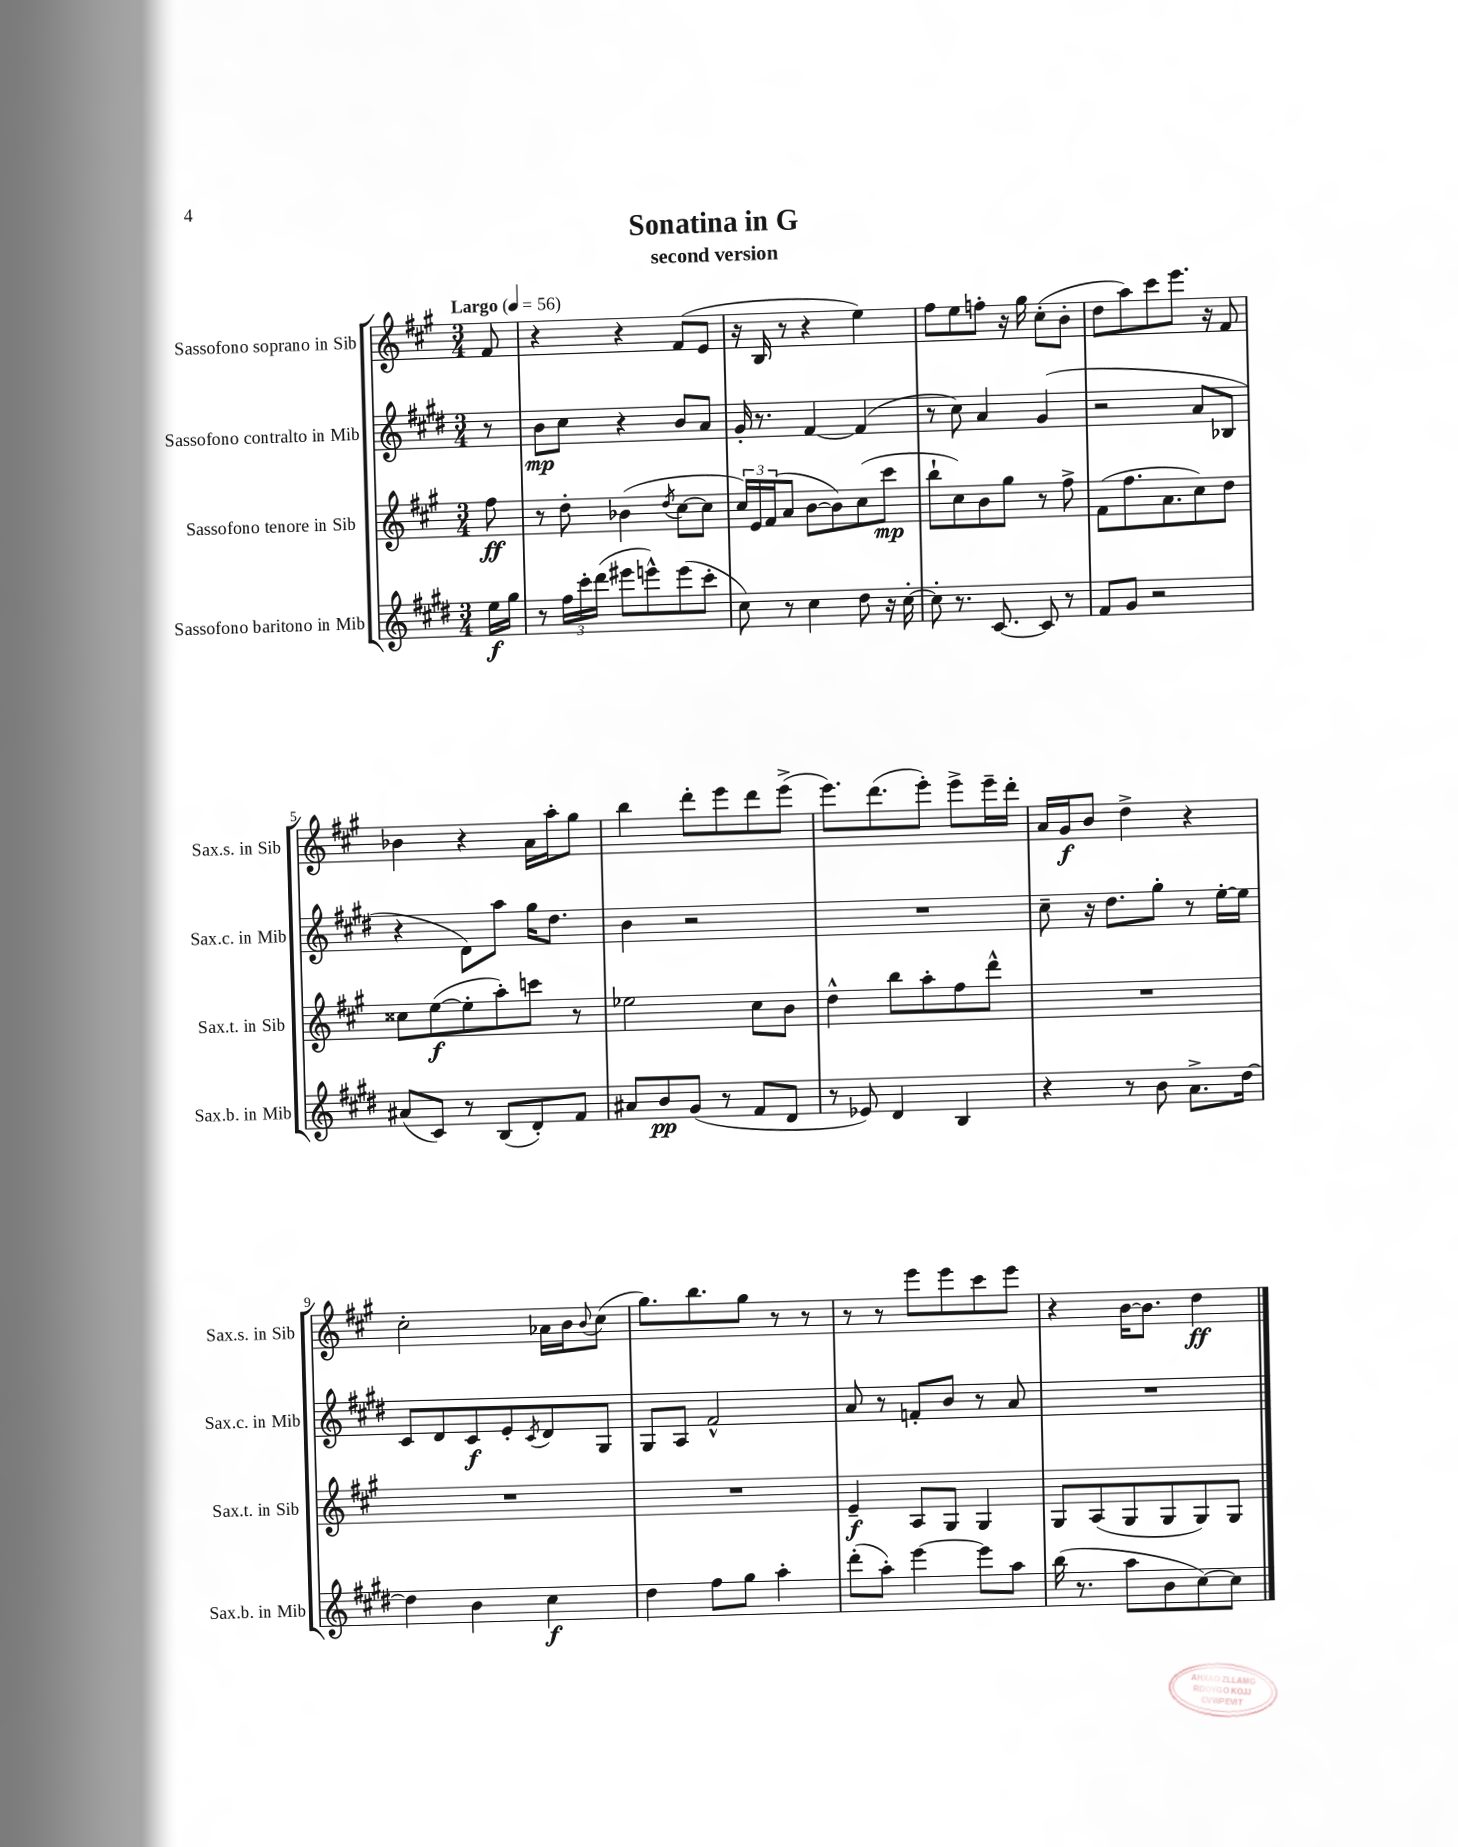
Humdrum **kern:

**kern	**dynam	**kern	**dynam	**kern	**dynam	**kern	**dynam
*part4	*part4	*part3	*part3	*part2	*part2	*part1	*part1
*staff4	*staff4	*staff3	*staff3	*staff2	*staff2	*staff1	*staff1
*I"Sassofono baritono in Mib	*	*I"Sassofono tenore in Sib	*	*I"Sassofono contralto in Mib	*	*I"Sassofono soprano in Sib	*
*I'Sax.b. in Mib	*	*I'Sax.t. in Sib	*	*I'Sax.c. in Mib	*	*I'Sax.s. in Sib	*
*clefG2	*	*clefG2	*	*clefG2	*	*clefG2	*
*k[f#c#g#d#]	*	*k[f#c#g#]	*	*k[f#c#g#d#]	*	*k[f#c#g#]	*
*M3/4	*	*M3/4	*	*M3/4	*	*M3/4	*
*MM56	*	*MM56	*	*MM56	*	*MM56	*
=	=	=	=	=	=	=	=
!	!	!	!	!	!	!LO:TX:a:B:t=Largo	!
16ee\LL	f	8ff#\	ff	8r	.	8f#/	.
16gg#\JJ	.	.	.	.	.	.	.
=1	=1	=1	=1	=1	=1	=1	=1
8r	.	8r	.	8b\L	mp	4r	.
24ff#\LL	.	8dd'\	.	8cc#\J	.	.	.
24ccc#'\	.	.	.	.	.	.	.
(24ddd#\JJ	.	.	.	.	.	.	.
8eee#X\L	.	(4b-X\	.	4r	.	4r	.
8eeen^^\)	.	.	.	.	.	.	.
.	.	8qdd/	.	.	.	.	.
(8eee\	.	[8cc#\L	.	8b/L	.	(8f#/L	.
8ccc#'\J	.	8cc#\J]	.	8a/J	.	8e/J	.
=2	=2	=2	=2	=2	=2	=2	=2
8cc#\)	.	24cc#/LL)	.	16g#'/	.	16r	.
.	.	24e/	.	.	.	.	.
.	.	.	.	8.r	.	16B/	.
.	.	(24f#/J	.	.	.	.	.
8r	.	8a/J	.	.	.	8r	.
4cc#\	.	[8b\L	.	[4f#/	.	4r	.
.	.	8b\])	.	.	.	.	.
8dd#\	.	(8cc#\	.	(4f#/]	.	4ee\)	.
16r	.	8ccc#\J	mp	.	.	.	.
[16cc#'\	.	.	.	.	.	.	.
=3	=3	=3	=3	=3	=3	=3	=3
8cc#'\]	.	8bb`\L	.	8r	.	8ff#\L	.
8.r	.	8cc#\)	.	8cc#\)	.	8ee\	.
.	.	8b\	.	4a/	.	8ffn'\J	.
[8.c#/	.	.	.	.	.	.	.
.	.	8gg#\J	.	.	.	16r	.
.	.	.	.	.	.	16gg#\	.
8c#/]	.	8r	.	(4g#/	.	(8cc#'\L	.
8r	.	8ff#^\	.	.	.	8b'\J	.
=4	=4	=4	=4	=4	=4	=4	=4
8f#/L	.	(8f#\L	.	2r	.	8dd\L	.
8g#/J	.	8.ff#\	.	.	.	8aa\)	.
2r	.	.	.	.	.	8ccc#\	.
.	.	8.a\	.	.	.	.	.
.	.	.	.	.	.	8.eee\J	.
.	.	8cc#\)	.	8a/L	.	.	.
.	.	.	.	.	.	16r	.
.	.	8dd\J	.	8B-X/J	.	8f#/	.
!!LO:LB:g=z
=5	=5	=5	=5	=5	=5	=5	=5
(8a#X/L	.	8cc##X\L	.	4r	.	4b-X\	.
8c#/J)	.	([8ee\	f	.	.	.	.
8r	.	8ee'\]	.	8d#\L)	.	4r	.
(8B/L	.	8aa'\)	.	8aa\J	.	.	.
8d#'/)	.	8cccn\J	.	16gg#\KL	.	16a\LL	.
.	.	.	.	8.dd#\J	.	16aa'\J	.
8f#/J	.	8r	.	.	.	8gg#\J	.
=6	=6	=6	=6	=6	=6	=6	=6
8a#X/L	.	2ee-X\	.	4b\	.	4bb\	.
8b/	pp	.	.	.	.	.	.
(8g#/J	.	.	.	2r	.	8ddd'\L	.
8r	.	.	.	.	.	8eee\	.
8f#/L	.	8cc#\L	.	.	.	8ddd\	.
8d#/J	.	8b\J	.	.	.	(8eee^\J	.
=7	=7	=7	=7	=7	=7	=7	=7
8r	.	4dd^^\	.	2.r	.	8.eee\L)	.
8e-X/)	.	.	.	.	.	.	.
.	.	.	.	.	.	(8.ddd\	.
4d#/	.	8bb\L	.	.	.	.	.
.	.	8aa'\	.	.	.	8eee'\J)	.
4B/	.	8ff#\	.	.	.	8eee^\L	.
.	.	8ddd^^\J	.	.	.	16eee~\L	.
.	.	.	.	.	.	16ddd'\JJ	.
=8	=8	=8	=8	=8	=8	=8	=8
4r	.	2.r	.	8cc#~\	.	16a/LL	.
.	.	.	.	.	.	16g#/J	f
.	.	.	.	16r	.	8b/J	.
.	.	.	.	8.dd#\L	.	.	.
8r	.	.	.	.	.	4dd^\	.
8b\	.	.	.	8gg#'\J	.	.	.
8.a^\L	.	.	.	8r	.	4r	.
.	.	.	.	[16ee'\LL	.	.	.
[16dd#\Jk	.	.	.	16ee\JJ]	.	.	.
!!LO:LB:g=z
=9	=9	=9	=9	=9	=9	=9	=9
4dd#\]	.	2.r	.	8c#/L	.	2cc#'\	.
.	.	.	.	8d#/	.	.	.
4b\	.	.	.	8c#/	f	.	.
.	.	.	.	8e'/	.	.	.
.	.	.	.	8qc#/	.	.	.
4cc#\	f	.	.	8d#/	.	16a-X\LL	.
.	.	.	.	.	.	16b\J	.
.	.	.	.	.	.	8qqb/	.
.	.	.	.	8G#/J	.	(8cc#\J	.
=10	=10	=10	=10	=10	=10	=10	=10
4dd#\	.	2.r	.	8G#/L	.	8.gg#\L)	.
.	.	.	.	8A/J	.	.	.
.	.	.	.	.	.	8.bb\	.
8ff#\L	.	.	.	2f#^^/	.	.	.
8gg#\J	.	.	.	.	.	8gg#\J	.
4aa'\	.	.	.	.	.	8r	.
.	.	.	.	.	.	8r	.
=11	=11	=11	=11	=11	=11	=11	=11
(8ddd#'\L	.	4e~/	f	8a/	.	8r	.
8aa'\J)	.	.	.	8r	.	8r	.
[4eee\	.	8A/L	.	8fn'/L	.	8eee\L	.
.	.	8G#/J	.	8b/J	.	8eee\	.
8eee\L]	.	4G#/	.	8r	.	8ccc#\	.
8aa\J	.	.	.	8a/	.	8eee\J	.
=12	=12	=12	=12	=12	=12	=12	=12
(16bb\	.	8G#/L	.	2.r	.	4r	.
8.r	.	.	.	.	.	.	.
.	.	(8A/	.	.	.	.	.
8aa\L	.	8G#/	.	.	.	[16b\KL	.
.	.	.	.	.	.	8.b\J]	.
8b\	.	8G#/	.	.	.	.	.
[8cc#\)	.	8G#/)	.	.	.	4dd\	ff
8cc#\J]	.	8G#/J	.	.	.	.	.
==	==	==	==	==	==	==	==
*-	*-	*-	*-	*-	*-	*-	*-
